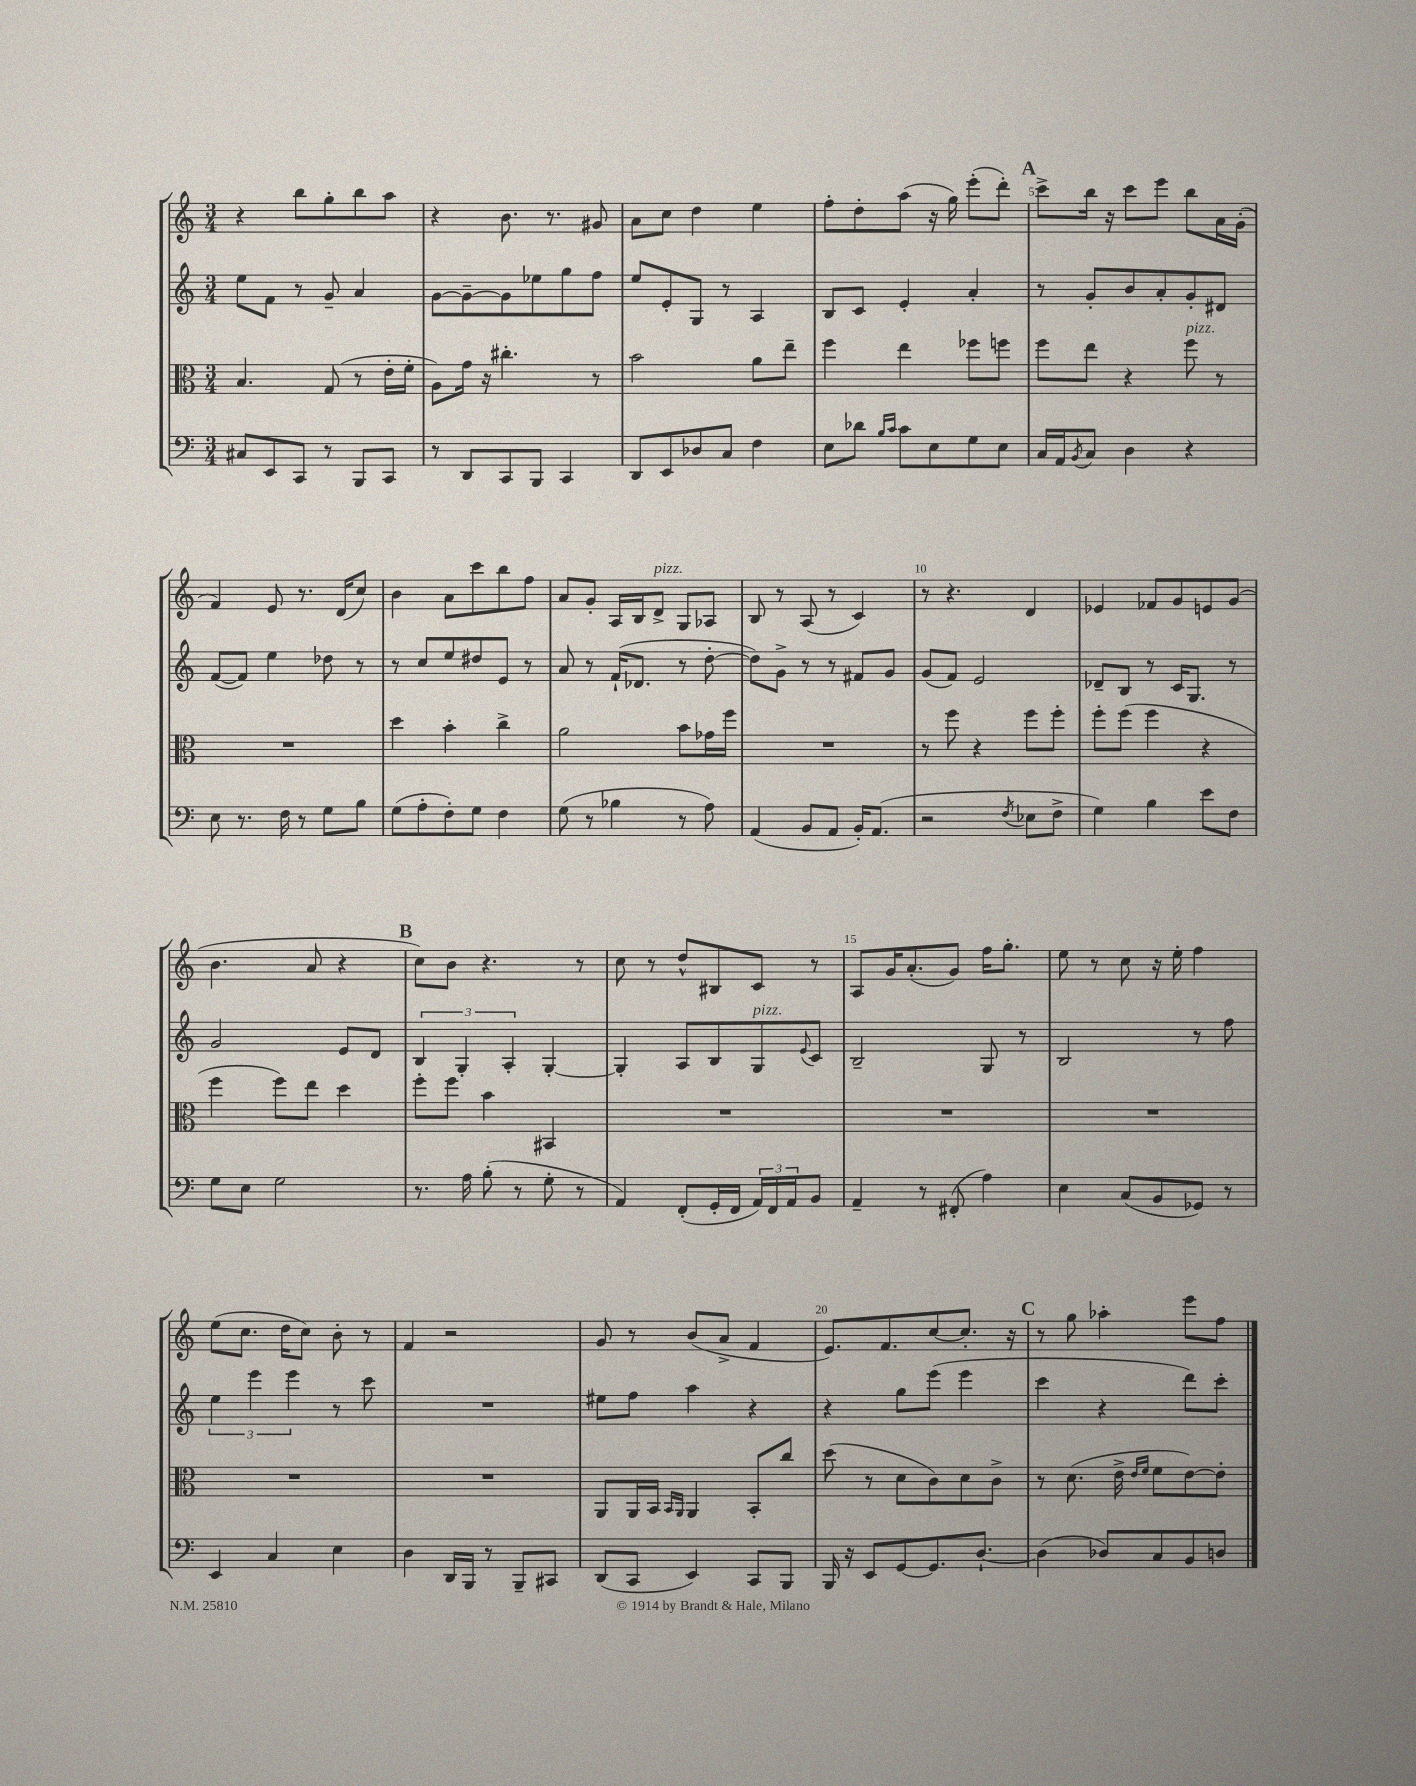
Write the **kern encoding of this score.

**kern	**kern	**kern	**kern
*part4	*part3	*part2	*part1
*staff4	*staff3	*staff2	*staff1
*clefF4	*clefC3	*clefG2	*clefG2
*k[]	*k[]	*k[]	*k[]
*M3/4	*M3/4	*M3/4	*M3/4
=1	=1	=1	=1
8C#X/L	4.B/	8ee\L	4r
8EE/	.	8f\J	.
8CC/J	.	8r	8bb\L
8r	(8G/	8g~/	8gg'\
8BBB/L	8r	4a/	8bb\
8CC/J	16e'\LL	.	8aa\J
.	16f'\JJ	.	.
=2	=2	=2	=2
8r	8A\L)	[8g\L	4r
8DD/L	16g\Jk	8g~\_	.
.	16r	.	.
8CC/	4.cc#X'\	8g\]	8.b\
8BBB/J	.	8ee-X\	.
.	.	.	8.r
4CC/	.	8gg\	.
.	8r	8ff\J	8g#X/
=3	=3	=3	=3
8DD/L	2b\	8ee/L	8a\L
8EE/	.	8e'/	8cc\J
8D-X/	.	8G/J	4dd\
8C/J	.	8r	.
4F\	8a\L	4A/	4ee\
.	8ee~\J	.	.
=4	=4	=4	=4
8E\L	4ff\	8B/L	8ff'\L
8d-X\J	.	8c/J	8dd'\
16qqB/LL	.	.	.
16qqc/JJ	.	.	.
8c\L	4ee\	4e'/	(8aa\J
8E\	.	.	16r
.	.	.	16gg\)
8G\	8ff-X\L	4a'/	(8eee'\L
8E\J	8ffn\J	.	8ddd'\J)
!!LO:REH:place=s1:t=A
=5	=5	=5	=5
16C/LL	8ff\L	8r	8ccc^\L
16AA/J	.	.	.
8qBB/	.	.	.
8C/J	8ee\J	8g'/L	16bb\Jk
.	.	.	16r
4D\	4r	8b/	8ccc\L
.	.	8a'/	8eee\J
!	!LO:TX:a:i:t=pizz.	!	!
4r	8ff\	8g'/	8bb\L
.	8r	8d#X/J	16a\L
.	.	.	(16g'\JJ
!!LO:LB:g=z
=6	=6	=6	=6
8E\	2.r	([8f/L	4f/)
8.r	.	8f/J])	.
.	.	4ee\	8e/
16F\	.	.	.
8r	.	.	8.r
8G\L	.	8dd-X\	.
.	.	.	(16d/KL
8B\J	.	8r	8cc/J)
=7	=7	=7	=7
(8G\L	4dd\	8r	4b\
8A'\	.	8cc/L	.
8F'\)	4b'\	8ee/	8a\L
8G\J	.	8dd#X/	8ccc\
4F\	4cc^\	8e/J	8bb\
.	.	8r	8ff\J
=8	=8	=8	=8
(8G\	2a\	8a/	8a/L
8r	.	8r	8g'/J
4B-X\	.	(16f`/KL	16A/LL
.	.	8.d-X/J	16B/J
!	!	!	!LO:TX:a:i:t=pizz.
.	.	.	8d^/J
8r	8b\L	8r	8G/L
8A\)	16g-X\L	[8dd'\	8A-X/J
.	16ff\JJ	.	.
=9	=9	=9	=9
(4AA/	2.r	8dd\L])	8B/
.	.	8g^\J	8r
8BB/L	.	8r	(8A/
8AA/J	.	8r	8r
16BB'/KL)	.	8f#X/L	4c/)
(8.AA/J	.	.	.
.	.	8g/J	.
=10	=10	=10	=10
2r	8r	(8g/L	8r
.	8ff\	8f/J)	4.r
.	4r	2e/	.
8qF/	.	.	.
8E-X\L	8ff\L	.	4d/
8F^\J	8ff'\J	.	.
=11	=11	=11	=11
4G\)	8ff'\L	8d-X~/L	4e-X/
.	(8ff\J	8B/J	.
4B\	4ff\	8r	8f-X/L
.	.	16c/KL	8g/
.	.	8.G/J	.
8e\L	4r	.	8en/
8F\J	.	8r	(8g/J
!!LO:LB:g=z
=12	=12	=12	=12
8G\L	4ff\	2g/	4.b\
8E\J	.	.	.
2G\	8ff\L)	.	.
.	8ee\J	.	8a/
.	4dd\	8e/L	4r
.	.	8d/J	.
!!LO:REH:place=s1:t=B
=13	=13	=13	=13
8.r	8ff'\L	6B/	8cc\L)
.	8ff\J	.	8b\J
.	.	6G'/	.
16A\	.	.	.
(8B'\	4b\	.	4.r
.	.	6A'/	.
8r	.	.	.
8G'\	4BB#X/	[4G'/	.
8r	.	.	8r
=14	=14	=14	=14
4AA/)	2.r	4G'/]	8cc\
.	.	.	8r
(8FF'/L	.	8A/L	8dd^^/L
16GG'/L	.	8B/	8B#X/
16FF/JJ	.	.	.
!	!	!LO:TX:a:i:t=pizz.	!
24AA/LL)	.	8G/	8c/J
24FF/	.	.	.
24AA/J	.	.	.
.	.	8qqe/	.
8BB/J	.	8c/J	8r
=15	=15	=15	=15
4AA~/	2.r	2B~/	8A/L
.	.	.	16g/K
.	.	.	(8.a'/
8r	.	.	.
(8FF#X'/	.	.	8g/J)
4A\)	.	8G/	16ff\KL
.	.	.	8.gg'\J
.	.	8r	.
=16	=16	=16	=16
4E\	2.r	2B/	8ee\
.	.	.	8r
(8C/L	.	.	8cc\
8BB/	.	.	16r
.	.	.	16ee'\
8GG-X/J)	.	8r	4ff\
8r	.	8ff\	.
!!LO:LB:g=z
=17	=17	=17	=17
4EE/	2.r	6ee\	(8ee\L
.	.	.	8.cc\J
.	.	6eee\	.
4C/	.	.	.
.	.	.	16dd\KL
.	.	6eee\	.
.	.	.	8cc\J)
4E\	.	8r	8b'\
.	.	8ccc\	8r
=18	=18	=18	=18
4D\	2.r	2.r	4f/
16DD/LL	.	.	2r
16BBB/JJ	.	.	.
8r	.	.	.
8BBB~/L	.	.	.
8CC#X/J	.	.	.
=19	=19	=19	=19
(8DD/L	8AA/L	8ee#X\L	8g/
8CC/J	16AA/L	8ff\J	8r
.	16BB/JJ	.	.
.	16qqBB/LL	.	.
.	16qqAA/JJ	.	.
4EE/)	4AA/	4aa\	(8b/L
.	.	.	8a^/J
8CC/L	8BB'/L	4r	4f/
8BBB/J	8cc/J	.	.
=20	=20	=20	=20
16BBB/	(8dd\	4r	8.e/L)
16r	.	.	.
8EE/L	8r	.	.
.	.	.	8.f/
[8GG/	8d\L	8gg\L	.
8.GG/]	8c\)	(8eee\J	[8cc/
.	8d\	4eee\	8.cc'/J]
[8.D`/J	.	.	.
.	8c^\J	.	.
.	.	.	16r
!!LO:REH:place=s1:t=C
=21	=21	=21	=21
(4D\]	8r	4ccc\	8r
.	(8.d\	.	8gg\
8D-X/L)	.	4r	4aa-X'\
.	16e^\	.	.
.	16qqe/LL	.	.
.	16qqf/JJ	.	.
8C/	8f\L	.	.
8BB/	[8e\)	8ddd\L)	8eee\L
8Dn/J	8e'\J]	8ccc'\J	8ff\J
==	==	==	==
*-	*-	*-	*-
